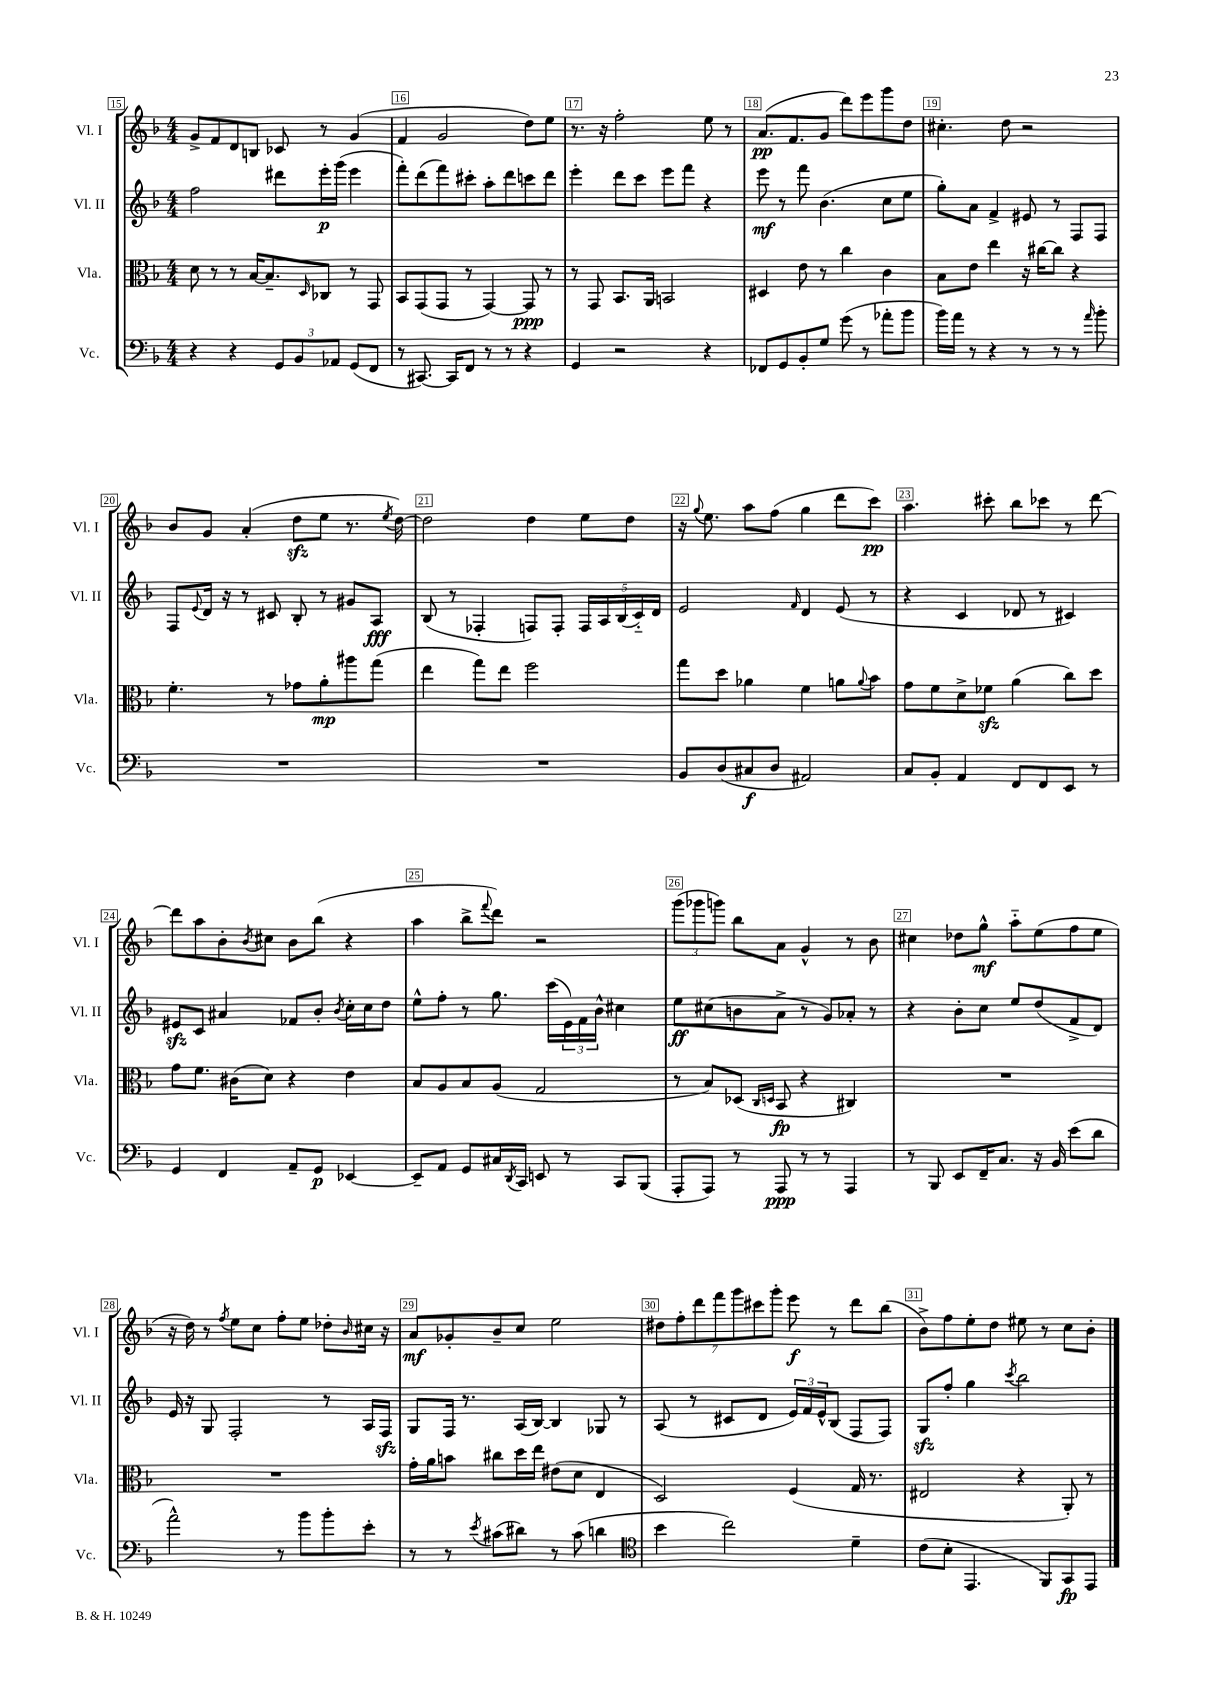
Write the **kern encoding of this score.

**kern	**dynam	**kern	**dynam	**kern	**dynam	**kern	**dynam
*part4	*part4	*part3	*part3	*part2	*part2	*part1	*part1
*staff4	*staff4	*staff3	*staff3	*staff2	*staff2	*staff1	*staff1
*I"Vc.	*	*I"Vla.	*	*I"Vl. II	*	*I"Vl. I	*
*I'Vc.	*	*I'Vla.	*	*I'Vl. II	*	*I'Vl. I	*
*clefF4	*	*clefC3	*	*clefG2	*	*clefG2	*
*k[b-]	*	*k[b-]	*	*k[b-]	*	*k[b-]	*
*M4/4	*	*M4/4	*	*M4/4	*	*M4/4	*
=15	=15	=15	=15	=15	=15	=15	=15
4r	.	8d\	.	2ff\	.	8g^/L	.
.	.	8r	.	.	.	8f/	.
4r	.	8r	.	.	.	8d/	.
.	.	[16B-/KL	.	.	.	8Bn/J	.
.	.	8.B-~/]	.	.	.	.	.
12GG/L	.	.	.	8ddd#X\L	.	8c-X/	.
12BB-/	.	.	.	.	.	.	.
.	.	16qqD/	.	.	.	.	.
.	.	8C-X/J	.	16eee'\L	p	8r	.
12AA-X/J	.	.	.	.	.	.	.
.	.	.	.	(16ggg\JJ	.	.	.
(8GG/L	.	8r	.	4eee\	.	(4g/	.
8FF/J	.	8GG/	.	.	.	.	.
=16	=16	=16	=16	=16	=16	=16	=16
8r	.	8BB-/L	.	8fff'\L)	.	4f/	.
[8.CC#X/)	.	(8GG/	.	(8ddd\	.	.	.
.	.	8GG/J	.	8fff\)	.	2g/	.
16CC#/KL]	.	.	.	.	.	.	.
8FF/J	.	8r	.	8ccc#X'\J	.	.	.
8r	.	[4GG/)	.	8aa'\L	.	.	.
8r	.	.	.	8ddd\	.	.	.
4r	.	8GG/]	ppp	8cccn\	.	8dd\L)	.
.	.	8r	.	8ddd\J	.	8ee\J	.
=17	=17	=17	=17	=17	=17	=17	=17
4GG/	.	8r	.	4eee'\	.	8.r	.
.	.	8GG/	.	.	.	.	.
.	.	.	.	.	.	16r	.
2r	.	8.BB-/L	.	8ddd\L	.	2ff'\	.
.	.	.	.	8ccc\J	.	.	.
.	.	16AA/Jk	.	.	.	.	.
.	.	2BBn/	.	8eee\L	.	.	.
.	.	.	.	8fff\J	.	.	.
4r	.	.	.	4r	.	8ee\	.
.	.	.	.	.	.	8r	.
=18	=18	=18	=18	=18	=18	=18	=18
8FF-X/L	.	4D#X/	.	8eee\	mf	(8.a/L	pp
8GG/	.	.	.	8r	.	.	.
.	.	.	.	.	.	8.f/	.
8BB-'/	.	8e\	.	8fff\	.	.	.
8G/J	.	8r	.	(4.b-\	.	8g/J	.
(8g\	.	4cc\	.	.	.	8ddd\L)	.
8r	.	.	.	.	.	8eee\	.
8a-X'\L	.	4c\	.	8cc\L	.	8ggg\	.
8b-\J	.	.	.	8ee\J	.	8dd\J	.
=19	=19	=19	=19	=19	=19	=19	=19
16b-\LL)	.	8B-\L	.	8gg'\L)	.	4.cc#X'\	.
16a\JJ	.	.	.	.	.	.	.
8r	.	8e\J	.	8a\J	.	.	.
4r	.	4ee\	.	4f^/	.	.	.
.	.	.	.	.	.	8dd\	.
8r	.	16r	.	8e#X/	.	2r	.
.	.	[16cc#X\KL	.	.	.	.	.
8r	.	8cc#\J]	.	8r	.	.	.
8r	.	4r	.	8F/L	.	.	.
16qqa/	.	.	.	.	.	.	.
8b-'\	.	.	.	8F/J	.	.	.
!!LO:LB:g=z
=20	=20	=20	=20	=20	=20	=20	=20
1r	.	4.f'\	.	8F/L	.	8b-/L	.
.	.	.	.	8qqe/	.	.	.
.	.	.	.	16d/Jk	.	8g/J	.
.	.	.	.	16r	.	.	.
.	.	.	.	8r	.	(4a'/	.
.	.	8r	.	8c#X/	.	.	.
.	.	8g-X\L	.	8B-'/	.	8ddzz\L	.
.	.	8a'\	mp	8r	.	8ee\J	.
.	.	8aa#X\	.	8g#X/L	.	8.r	.
.	.	(8gg\J	.	8A/J	fff	.	.
.	.	.	.	.	.	8qee/	.
.	.	.	.	.	.	[16dd\)	.
=21	=21	=21	=21	=21	=21	=21	=21
1r	.	4ee\	.	(8B-/	.	2dd\]	.
.	.	.	.	8r	.	.	.
.	.	8gg\L)	.	4F-X'/	.	.	.
.	.	8ee\J	.	.	.	.	.
.	.	2ff\	.	8Fn/L)	.	4dd\	.
.	.	.	.	8F'/J	.	.	.
.	.	.	.	20F/LL	.	8ee\L	.
.	.	.	.	20A/	.	.	.
.	.	.	.	(20B-/	.	.	.
.	.	.	.	.	.	8dd\J	.
.	.	.	.	20c/)	.	.	.
.	.	.	.	20d/JJ	.	.	.
=22	=22	=22	=22	=22	=22	=22	=22
8BB-/L	.	8gg\L	.	2e/	.	16r	.
.	.	.	.	.	.	8qqgg/	.
.	.	.	.	.	.	8.ee\	.
(8D/	.	8dd\J	.	.	.	.	.
8C#X/	f	4a-X\	.	.	.	8aa\L	.
8D/J	.	.	.	.	.	(8ff\J	.
.	.	.	.	16qqf/	.	.	.
2AA#X/)	.	4f\	.	4d/	.	4gg\	.
.	.	8an\L	.	(8e/	.	8ddd\L	.
.	.	8qqa/	.	.	.	.	.
.	.	8b-\J	.	8r	.	8ccc\J)	pp
=23	=23	=23	=23	=23	=23	=23	=23
8C/L	.	8g\L	.	4r	.	4.aa\	.
8BB-'/J	.	8f\	.	.	.	.	.
4AA/	.	8d^\	.	4c/	.	.	.
.	.	8f-Xzz\J	.	.	.	8ccc#X'\	.
8FF/L	.	(4a\	.	8d-X/	.	8bb-\L	.
8FF/	.	.	.	8r	.	8ccc-X\J	.
8EE/J	.	8cc\L)	.	4c#X/)	.	8r	.
8r	.	8dd\J	.	.	.	[8ddd\	.
!!LO:LB:g=z
=24	=24	=24	=24	=24	=24	=24	=24
4GG/	.	8g\L	.	8e#Xzz/L	.	8ddd\L]	.
.	.	8.f\J	.	8c/J	.	8aa\	.
4FF/	.	.	.	4a#X/	.	8b-'\	.
.	.	(16c#X\KL	.	.	.	.	.
.	.	.	.	.	.	8qb-/	.
.	.	8d\J)	.	.	.	8cc#X\J	.
8AA~/L	.	4r	.	8f-X/L	.	8b-\L	.
8GG/J	p	.	.	8b-'/J	.	(8bb-\J	.
.	.	.	.	8qb-/	.	.	.
[4EE-X/	.	4e\	.	16cc'\LL	.	4r	.
.	.	.	.	16cc\J	.	.	.
.	.	.	.	8dd\J	.	.	.
=25	=25	=25	=25	=25	=25	=25	=25
8EE-~/L]	.	8B-/L	.	8ee^^\L	.	4aa\	.
8AA/J	.	8A/	.	8ff'\J	.	.	.
8GG/L	.	8B-/	.	8r	.	8bb-^\L	.
.	.	.	.	.	.	8qqfff/	.
16C#X/L	.	(8A/J	.	8.gg\	.	8ddd\J)	.
8qDD/	.	.	.	.	.	.	.
16CC/JJ	.	.	.	.	.	.	.
8EEn/	.	2G/	.	.	.	2r	.
.	.	.	.	(16ccc\LL	.	.	.
8r	.	.	.	24e\)	.	.	.
.	.	.	.	24f\	.	.	.
.	.	.	.	24b-^^\JJ	.	.	.
8CC/L	.	.	.	4cc#X\	.	.	.
(8BBB-/J	.	.	.	.	.	.	.
=26	=26	=26	=26	=26	=26	=26	=26
8AAA'/L	.	8r	.	8ee\L	ff	(12ggg\L	.
.	.	.	.	.	.	12ggg-X\	.
8AAA/J)	.	8B-/L)	.	(8cc#X\	.	.	.
.	.	.	.	.	.	12gggn\J)	.
8r	.	(8D-X/J	.	8bn\	.	8bb-\L	.
.	.	16qqC/LL	.	.	.	.	.
.	.	16qqDn/JJ	.	.	.	.	.
8AAA/	ppp	8BB-/	fp	8a^\J	.	8a\J	.
8r	.	4r	.	8r	.	4g^^/	.
8r	.	.	.	8g/L)	.	.	.
4AAA/	.	4C#X/)	.	8a-X'/J	.	8r	.
.	.	.	.	8r	.	8b-\	.
=27	=27	=27	=27	=27	=27	=27	=27
8r	.	1r	.	4r	.	4cc#X\	.
8BBB-/	.	.	.	.	.	.	.
8EE/L	.	.	.	8b-'\L	.	8dd-X\L	.
16FF~/K	.	.	.	8cc\J	.	8gg^^\J	mf
8.C/J	.	.	.	.	.	.	.
.	.	.	.	8ee/L	.	8aa\L	.
16r	.	.	.	(8dd/	.	(8ee\	.
16BB-/	.	.	.	.	.	.	.
(8e\L	.	.	.	8f^/	.	8ff\	.
8d\J	.	.	.	8d/J)	.	8ee\J	.
!!LO:LB:g=z
=28	=28	=28	=28	=28	=28	=28	=28
2a^^\)	.	1r	.	16e/	.	16r	.
.	.	.	.	16r	.	16dd\)	.
.	.	.	.	8G/	.	8r	.
.	.	.	.	.	.	8qff/	.
.	.	.	.	2F'/	.	8ee\L	.
.	.	.	.	.	.	8cc\J	.
8r	.	.	.	.	.	8ff'\L	.
8b-\L	.	.	.	.	.	8ee\J	.
8b-'\	.	.	.	8r	.	8dd-X'\L	.
.	.	.	.	.	.	16qqb-/	.
8e'\J	.	.	.	16A/LL	.	16cc#X\Jk	.
.	.	.	.	16Fzz/JJ	.	16r	.
=29	=29	=29	=29	=29	=29	=29	=29
8r	.	16g'\LL	.	8G/L	.	8a/L	mf
.	.	16a\J	.	.	.	.	.
8r	.	8bn\J	.	16F/Jk	.	8g-X'/	.
.	.	.	.	8.r	.	.	.
8qe/	.	.	.	.	.	.	.
(8c#X\L	.	8cc#X\L	.	.	.	8b-~/	.
8d#X\J)	.	16dd\L	.	(16A/LL	.	8cc/J	.
.	.	16ee\JJ	.	[16B-/JJ)	.	.	.
8r	.	(8e#X\L	.	4B-/]	.	2ee\	.
(8c#\	.	8d\J	.	.	.	.	.
4dn\	.	4E/	.	8G-X/	.	.	.
.	.	.	.	8r	.	.	.
=30	=30	=30	=30	=30	=30	=30	=30
*clefC4	*	*	*	*	*	*	*
4b-\	.	2D/)	.	(8A/	.	14dd#X\L	.
.	.	.	.	.	.	14ff'\	.
.	.	.	.	8r	.	.	.
.	.	.	.	.	.	14ddd\	.
.	.	.	.	.	.	14fff\	.
2cc\)	.	.	.	8c#X/L	.	.	.
.	.	.	.	.	.	14ggg\	.
.	.	.	.	.	.	14ccc#X\	.
.	.	.	.	8d/J	.	.	.
.	.	.	.	.	.	14ggg'\J	.
.	.	(4F/	.	24e/LL)	.	8eee\	f
.	.	.	.	24f/	.	.	.
.	.	.	.	24e^^/J	.	.	.
.	.	.	.	(8B-/J	.	8r	.
4d~\	.	16G/	.	8F/L	.	8ddd\L	.
.	.	8.r	.	.	.	.	.
.	.	.	.	8F/J)	.	(8bb-\J	.
=31	=31	=31	=31	=31	=31	=31	=31
(8c\L	.	2E#X/	.	8Gzz/L	.	8b-^\L)	.
8B-'\J	.	.	.	8ff'/J	.	8ff\	.
4.EE/	.	.	.	4gg\	.	8ee'\	.
.	.	.	.	.	.	8dd\J	.
.	.	.	.	8qccc/	.	.	.
.	.	4r	.	2bb-\	.	8ee#X\	.
8FF/L)	.	.	.	.	.	8r	.
8GG/	fp	8AA'/)	.	.	.	8cc\L	.
8EE/J	.	8r	.	.	.	8b-'\J	.
==	==	==	==	==	==	==	==
*-	*-	*-	*-	*-	*-	*-	*-
